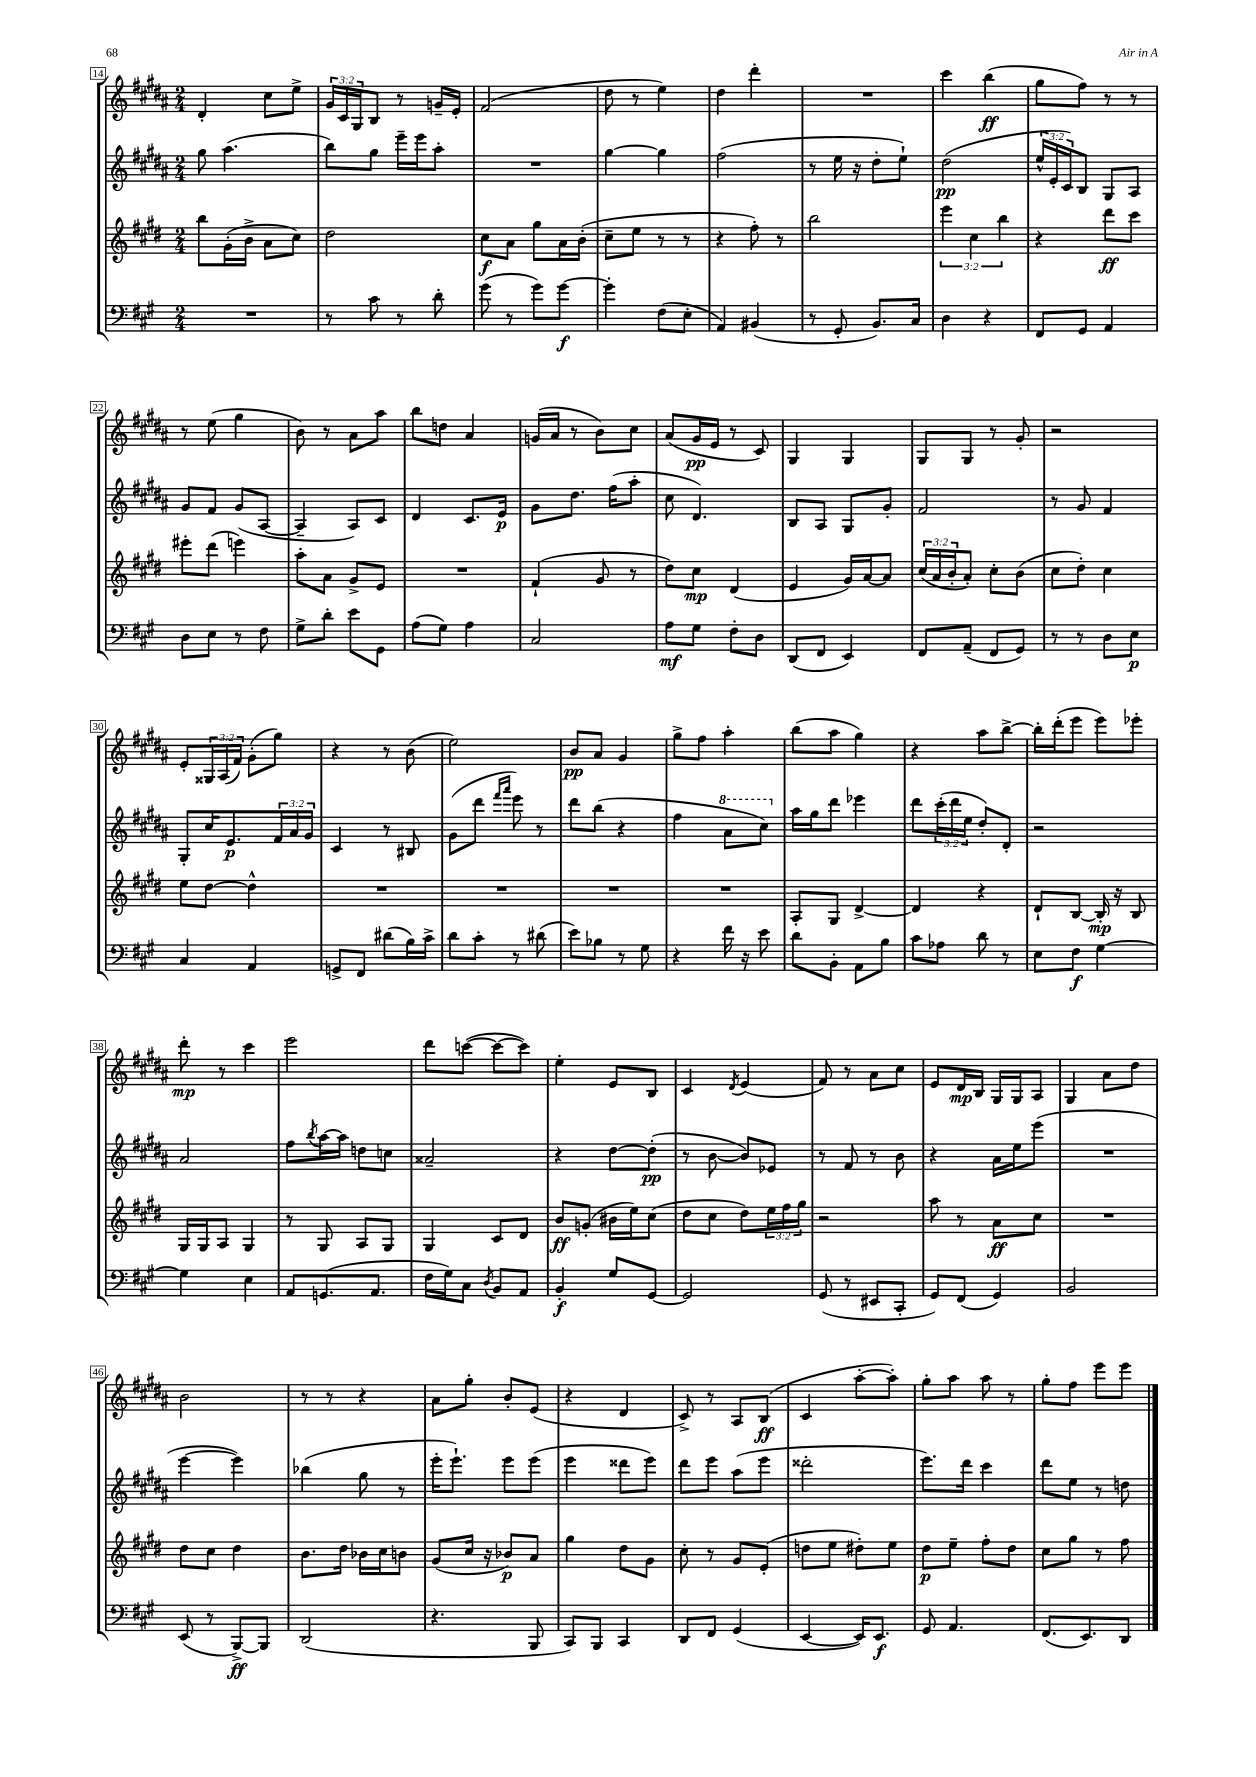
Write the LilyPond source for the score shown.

<<
\new StaffGroup <<
\new Staff = "s0" {
    \clef treble \key b \major \numericTimeSignature \time 2/4 \override Staff.TupletNumber.text = #tuplet-number::calc-fraction-text
    dis'4-. cis''8 e''8-> |
    \tuplet 3/2 { gis'16 cis'16 gis16 } b8 r8 g'16-- e'16-. |
    fis'2( |
    dis''8 r8 e''4) |
    dis''4 dis'''4-. |
    R2 |
    cis'''4 b''4\ff( |
    gis''8 fis''8) r8 r8 |
    r8 e''8( gis''4 |
    b'8) r8 ais'8 ais''8 |
    b''8 d''8 ais'4 |
    g'16( ais'16 r8 b'8) cis''8 |
    ais'8( gis'16\pp e'16 r8 cis'8) |
    gis4 gis4 |
    gis8 gis8 r8 gis'8-. |
    r2 |
    e'8-. \tuplet 3/2 { gisis16 ais16( fis'16) } gis'8-.( gis''8) |
    r4 r8 b'8( |
    e''2) |
    b'8\pp ais'8 gis'4 |
    gis''8-> fis''8 ais''4-. |
    b''8( ais''8 gis''4) |
    r4 ais''8 b''8~-> |
    b''16-. dis'''16-.( e'''8 e'''8) ees'''8-. |
    dis'''8-.\mp r8 cis'''4 |
    e'''2 |
    dis'''8 c'''8~( c'''8~ c'''8) |
    e''4-. e'8 b8 |
    cis'4 \acciaccatura { dis'8 } e'4( |
    fis'8) r8 ais'8 cis''8 |
    e'8 dis'16\mp b16 gis16 gis16 ais8 |
    gis4 ais'8 dis''8 |
    b'2 |
    r8 r8 r4 |
    ais'8 gis''8-. b'8-. e'8( |
    r4 dis'4 |
    cis'8->) r8 ais8 b8\ff( |
    cis'4 ais''8~-. ais''8-.) |
    gis''8-. ais''8 ais''8 r8 |
    gis''8-. fis''8 e'''8 e'''8 \bar "|." |
}
\new Staff = "s1" {
    \clef treble \key b \major \numericTimeSignature \time 2/4 \override Staff.TupletNumber.text = #tuplet-number::calc-fraction-text
    gis''8 ais''4.( |
    b''8) gis''8 e'''16-- e'''16 ais''8-. |
    R2 |
    gis''4~ gis''4 |
    fis''2( |
    r8 e''16 r16 dis''8-. e''8-!) |
    dis''2\pp( |
    \tuplet 3/2 { e''16-^ e'16-. cis'16) } b8 gis8 ais8 |
    gis'8 fis'8 gis'8( ais8~ |
    ais4-- ais8) cis'8 |
    dis'4 cis'8. e'16\p |
    gis'8 dis''8. fis''16( ais''8-. |
    cis''8 dis'4.) |
    b8 ais8 gis8 gis'8-. |
    fis'2 |
    r8 gis'8 fis'4 |
    gis8-. cis''16 e'8.\p \tuplet 3/2 { fis'16 ais'16 gis'16 } |
    cis'4 r8 bis8 |
    gis'8( dis'''8 \grace { fis'''16 ais'''16 } e'''8) r8 |
    dis'''8 b''8( r4 |
    fis''4 \ottava #1 ais''8 cis'''8) \ottava #0 |
    ais''16 gis''16 dis'''8 ees'''4 |
    dis'''8 \tuplet 3/2 { cis'''16-.( dis'''16 e''16 } dis''8-.) dis'8-. |
    r2 |
    ais'2 |
    fis''8 \acciaccatura { b''8 } ais''16~ ais''16 d''8 c''8 |
    aisis'2-- |
    r4 dis''8~ dis''8-.\pp( |
    r8 b'8~ b'8) ees'8 |
    r8 fis'8 r8 b'8 |
    r4 ais'16 e''16 e'''8( |
    R2 |
    e'''4~ e'''4) |
    bes''4( gis''8 r8 |
    e'''16-. e'''8.-!) e'''8 e'''8( |
    e'''4 disis'''8 e'''8) |
    dis'''8 e'''8 ais''8( e'''8 |
    disis'''2-. |
    e'''8.) dis'''16 cis'''4 |
    dis'''8 e''8 r8 d''8 \bar "|." |
}
\new Staff = "s2" {
    \clef treble \key e \major \numericTimeSignature \time 2/4 \override Staff.TupletNumber.text = #tuplet-number::calc-fraction-text
    b''8 gis'16-.( b'16-> a'8 cis''8) |
    dis''2 |
    cis''8\f a'8 gis''8 a'16 b'16-.( |
    cis''8-- e''8 r8 r8 |
    r4 fis''8-.) r8 |
    b''2 |
    \tuplet 3/2 { e'''4 cis''4 b''4 } |
    r4 dis'''8\ff cis'''8 |
    eis'''8-. dis'''8( e'''4) |
    a''8-. a'8 gis'8-> e'8 |
    R2 |
    fis'4-!( gis'8 r8 |
    dis''8) cis''8\mp dis'4( |
    e'4 gis'16) a'16~ a'8 |
    \tuplet 3/2 { cis''16( a'16 b'16-. } a'8-.) cis''8-. b'8( |
    cis''8 dis''8-.) cis''4 |
    e''8 dis''8~ dis''4-^ |
    R2 |
    R2 |
    R2 |
    R2 |
    a8-. gis8 dis'4~-> |
    dis'4 r4 |
    dis'8-! b8~ b16-.\mp r16 b8 |
    gis16 gis16 a8 gis4 |
    r8 gis8 a8 gis8 |
    gis4 cis'8 dis'8 |
    b'8\ff g'8-.( bis'16 e''16) cis''8( |
    dis''8 cis''8 dis''8) \tuplet 3/2 { e''16 fis''16 gis''16 } |
    r2 |
    a''8 r8 a'8\ff cis''8 |
    R2 |
    dis''8 cis''8 dis''4 |
    b'8. dis''16 bes'16 cis''16 b'8 |
    gis'8( cis''16 r16 bes'8\p) a'8 |
    gis''4 dis''8 gis'8 |
    cis''8-. r8 gis'8 e'8-.( |
    d''8 e''8 dis''8-.) e''8 |
    dis''8\p e''8-- fis''8-. dis''8 |
    cis''8 gis''8 r8 fis''8 \bar "|." |
}
\new Staff = "s3" {
    \clef bass \key a \major \numericTimeSignature \time 2/4
    R2 |
    r8 cis'8 r8 d'8-. |
    gis'8( r8 gis'8) gis'8~\f |
    gis'4-. fis8( e8-. |
    a,4) bis,4( |
    r8 gis,8-. b,8.) cis16 |
    d4 r4 |
    fis,8 gis,8 a,4 |
    d8 e8 r8 fis8 |
    gis8-> d'8-. e'8 gis,8 |
    a8( gis8) a4 |
    cis2 |
    a8\mf gis8 fis8-. d8 |
    d,8( fis,8 e,4) |
    fis,8 a,8--( fis,8 gis,8) |
    r8 r8 d8 e8\p |
    cis4 a,4 |
    g,8-> fis,8 dis'8( b16) cis'16-> |
    d'8 cis'8-. r8 dis'8( |
    e'8) bes8 r8 gis8 |
    r4 fis'16 r16 e'8 |
    d'8 b,8-. a,8 b8 |
    cis'8 aes8 d'8 r8 |
    e8 fis8\f gis4~ |
    gis4 e4 |
    a,8 g,8.( a,8. |
    fis16 gis16) cis8 \acciaccatura { d8 } b,8 a,8 |
    b,4-.\f gis8 gis,8~ |
    gis,2 |
    gis,8( r8 eis,8 cis,8-. |
    gis,8) fis,8( gis,4) |
    b,2 |
    e,8( r8 b,,8~->\ff) b,,8 |
    d,2( |
    r4. b,,8 |
    cis,8) b,,8 cis,4 |
    d,8 fis,8 gis,4( |
    e,4~ e,16) e,8.\f |
    gis,8 a,4. |
    fis,8.( e,8.) d,8 \bar "|." |
}
>>
>>
\layout { \context { \Score currentBarNumber = #14 \override BarNumber.stencil = #(make-stencil-boxer 0.1 0.3 ly:text-interface::print) } }
